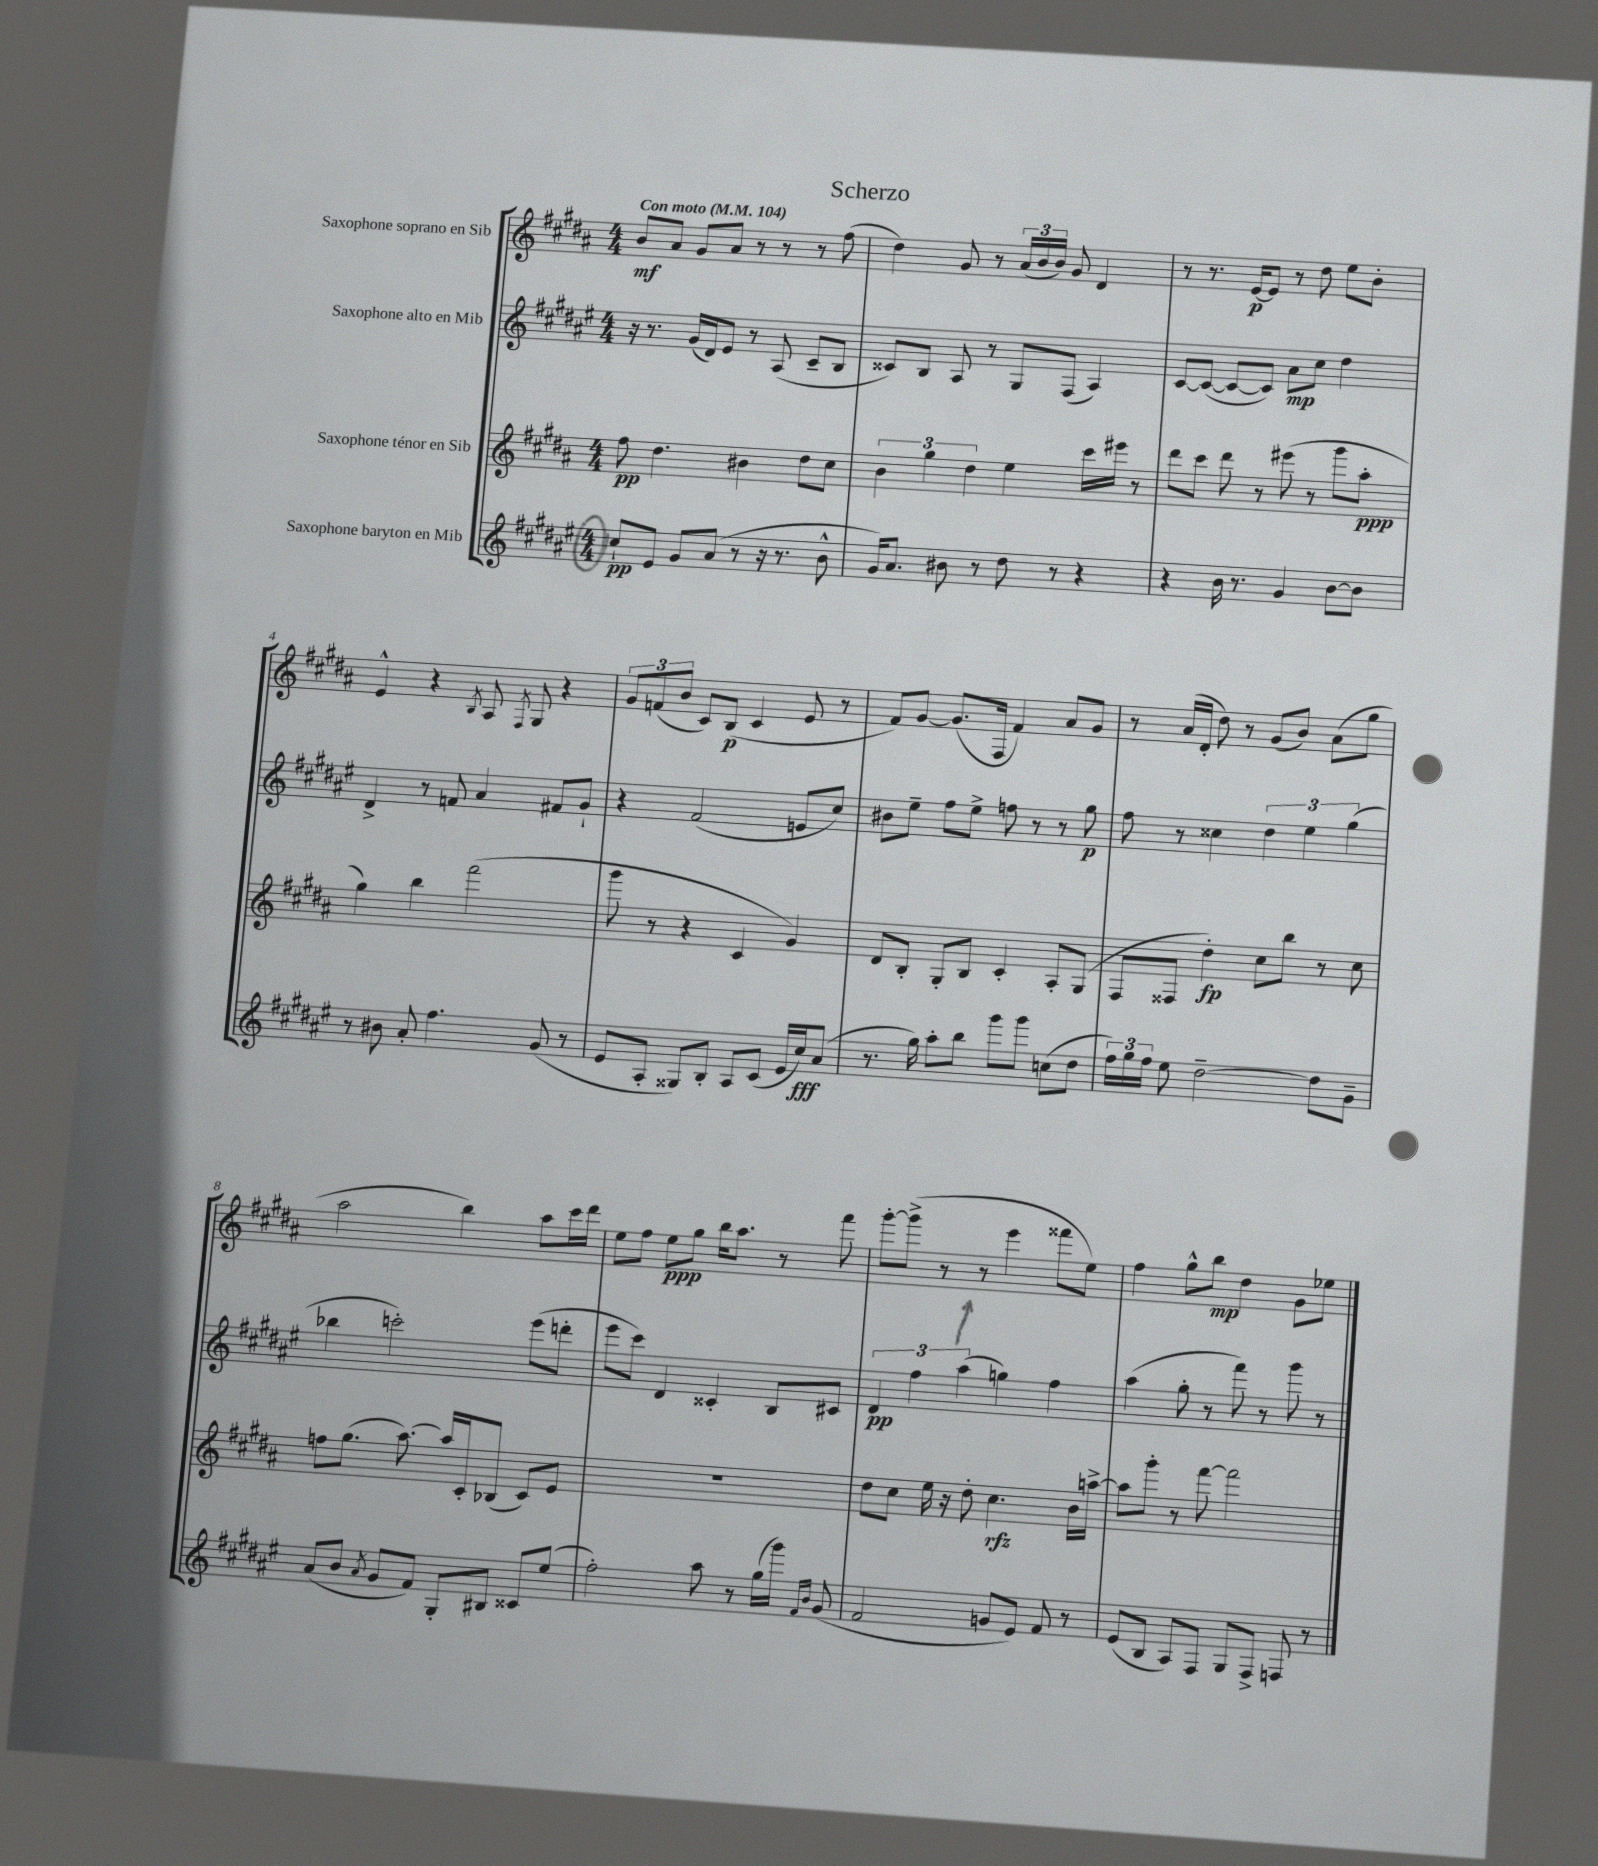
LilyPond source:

\header { title = "Scherzo" }
<<
\new StaffGroup <<
\new Staff = "s0" \with { instrumentName = "Saxophone soprano en Sib" } {
    \clef treble \key b \major \numericTimeSignature \time 4/4 \tempo "Con moto" 4 = 104
    \autoBeamOff b'8[\mf ais'8] gis'8[ ais'8] r8 r8 r8 fis''8( |
    dis''4) gis'8 r8 \tuplet 3/2 { ais'16[( b'16 b'16]) } gis'8 dis'4 |
    r8 r8. e'16[~\p e'8] r8 dis''8 e''8[ b'8]-. |
    e'4-^ r4 \acciaccatura { b8 } ais8 \acciaccatura { fis8 } gis8 r4 |
    \tuplet 3/2 { gis'8[ f'8( b'8] } cis'8[) b8]\p( cis'4 e'8 r8 |
    fis'8[) gis'8]~ gis'8.[( fis16] fis'4) ais'8[ gis'8] |
    r8 ais'16[( dis'16]-. dis''8) r8 gis'8[( b'8]) ais'8[( gis''8] |
    ais''2 b''4) ais''8[ cis'''16 dis'''16] |
    e''8[ fis''8] e''8[\ppp gis''8] b''16[ ais''8.] r8 fis'''8 |
    gis'''8[~-. gis'''8]->( r8 r8 e'''4 fisis'''8[ e''8]) |
    fis''4 gis''8[-^ b''8]\mp dis''4 gis'8[ ees''8] \bar "|." |
}
\new Staff = "s1" \with { instrumentName = "Saxophone alto en Mib" } {
    \clef treble \key fis \major \numericTimeSignature \time 4/4
    \autoBeamOff r16 r8. gis'16[( dis'16) eis'8] r8 ais8( cis'8[-- b8] |
    cisis'8[) b8] ais8 r8 gis8[ fis8]( ais4) |
    cis'8[~ cis'8]~( cis'8[~ cis'8]) ais'8[\mp cis''8] dis''4 |
    dis'4-> r8 f'8 ais'4 fis'8[ gis'8]-! |
    r4 fis'2( e'8[ cis''8]) |
    bis'8[ eis''8]-- fis''8[ eis''8]-> f''8 r8 r8 gis''8\p |
    fis''8 r8 cisis''4 \tuplet 3/2 { dis''4 eis''4 gis''4( } |
    bes''4 c'''2-.) eis'''8[( d'''8]-. |
    eis'''8[ cis'''8]) dis'4 cisis'4-. b8[ cis'8] |
    \tuplet 3/2 { dis'4\pp fis''4 ais''4( } g''4) fis''4 |
    ais''4( gis''8-. r8 fis'''8) r8 gis'''8 r8 \bar "|." |
}
\new Staff = "s2" \with { instrumentName = "Saxophone ténor en Sib" } {
    \clef treble \key b \major \numericTimeSignature \time 4/4
    \autoBeamOff fis''8\pp dis''4. bis'4 dis''8[ cis''8] |
    \tuplet 3/2 { b'4 gis''4 dis''4 } e''4 cis'''16[ eis'''16] r8 |
    dis'''8[ cis'''8] dis'''8 r8 eis'''8( r8 gis'''8[ ais''8]-.\ppp |
    gis''4) b''4 fis'''2( |
    gis'''8 r8 r4 cis'4 gis'4) |
    dis'8[ b8]-. gis8[-. b8] cis'4-. ais8[-. gis8]( |
    fis8[ fisis8] dis''4-.\fp) cis''8[ b''8] r8 cis''8 |
    f''8[ gis''8.]( ais''8.~) ais''16[ cis'16-. bes8]( cis'8[) e'8] |
    R1 |
    dis''8[ cis''8] e''16 r16 dis''8-. cis''4.\rfz b'16[ a''16]~-> |
    a''8[ gis'''8]-. r8 fis'''8~ fis'''2 \bar "|." |
}
\new Staff = "s3" \with { instrumentName = "Saxophone baryton en Mib" } {
    \clef treble \key fis \major \numericTimeSignature \time 4/4
    \autoBeamOff cis''8[-!\pp eis'8] gis'8[ ais'8]( r8 r16 r8. b'8-^ |
    gis'16[) ais'8.] bis'8 r8 dis''8 r8 r4 |
    r4 b'16 r8. gis'4 b'8[~ b'8] |
    r8 bis'8 ais'8-. fis''4. gis'8( r8 |
    eis'8[ ais8]-. gisis8[) b8]-. ais8[ cis'8]( eis'16[ cis''16\fff) ais'8]( |
    r8. gis''16) ais''8[-. b''8] gis'''8[ gis'''8] c''8[( dis''8] |
    \tuplet 3/2 { fis''16[) gis''16 fis''16] } eis''8 dis''2~-- dis''8[ gis'8]-- |
    ais'8[( b'8] \acciaccatura { ais'8 } gis'8[ fis'8]) gis8[-. bis8] cisis'8[ eis''8]( |
    fis''2-.) ais''8 r8 gis''16[( gis'''16]) \grace { fis'16[ b'16] } gis'8( |
    fis'2 g'8[ eis'8]) fis'8 r8 |
    eis'8[( b8] ais8[) fis8] gis8[ fis8]-> f8 r8 \bar "|." |
}
>>
>>
